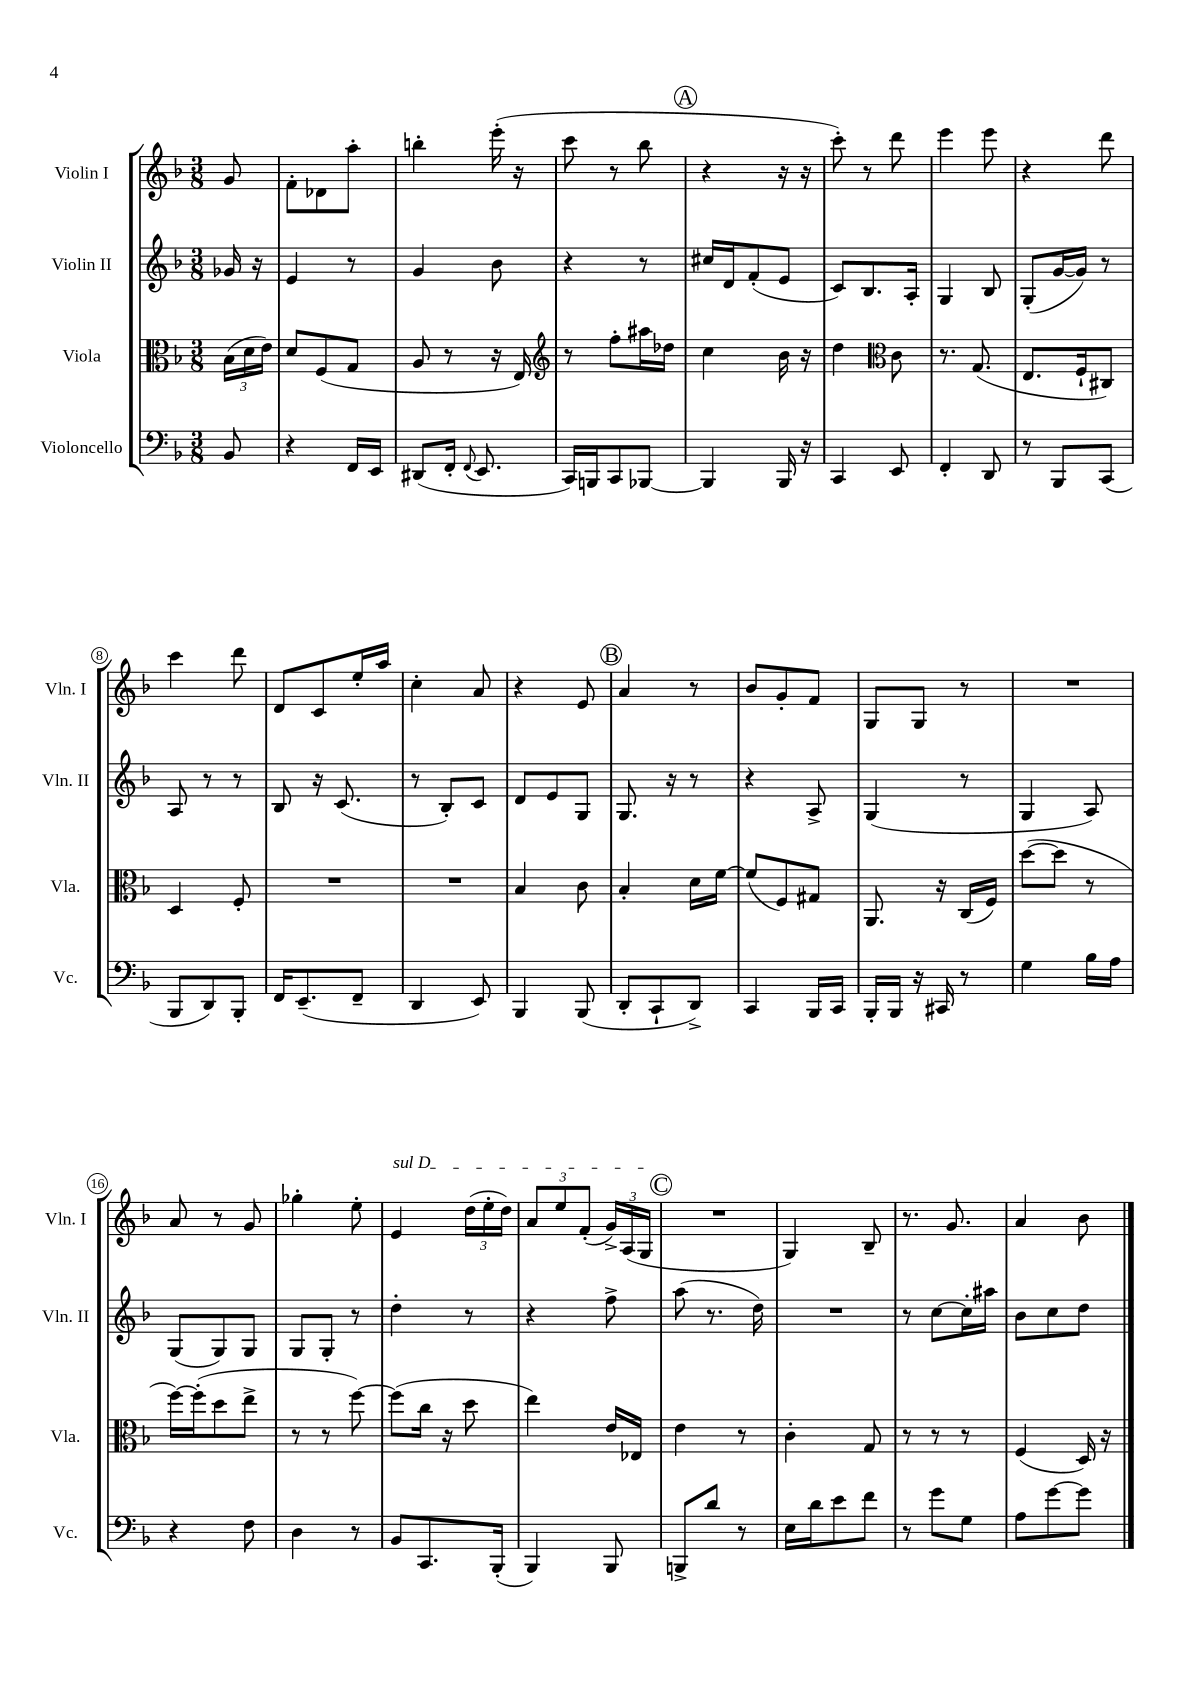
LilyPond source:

<<
\new StaffGroup <<
\new Staff = "s0" \with { instrumentName = "Violin I" shortInstrumentName = "Vln. I" } {
    \clef treble \key f \major \numericTimeSignature \time 3/8 \partial 8
    \autoBeamOff g'8 |
    f'8[-. des'8 a''8]-. |
    b''4-. e'''16-.( r16 |
    c'''8 r8 bes''8 |
    \mark \markup { \circle "A" } r4 r16 r16 |
    c'''8-.) r8 d'''8 |
    e'''4 e'''8 |
    r4 d'''8 |
    c'''4 d'''8 |
    d'8[ c'8 e''16-. a''16] |
    c''4-. a'8 |
    r4 e'8 |
    \mark \markup { \circle "B" } a'4 r8 |
    bes'8[ g'8-. f'8] |
    g8[ g8] r8 |
    R4. |
    a'8 r8 g'8 |
    ges''4-. e''8-. |
    \once \override TextSpanner.bound-details.left.text = \markup { \italic "sul D" } e'4\startTextSpan \tuplet 3/2 { d''16[( e''16-. d''16]) } |
    \tuplet 3/2 { a'8[ e''8 f'8]-.( } \tuplet 3/2 { g'16[->) a16( g16]\stopTextSpan } |
    \mark \markup { \circle "C" } R4. |
    g4) bes8-- |
    r8. g'8. |
    a'4 bes'8 \bar "|." |
}
\new Staff = "s1" \with { instrumentName = "Violin II" shortInstrumentName = "Vln. II" } {
    \clef treble \key f \major \numericTimeSignature \time 3/8 \partial 8
    \autoBeamOff ges'16 r16 |
    e'4 r8 |
    g'4 bes'8 |
    r4 r8 |
    \mark \markup { \circle "A" } cis''16[ d'16 f'8-.( e'8] |
    c'8[) bes8. a16]-. |
    g4 bes8 |
    g8[-.( g'16~ g'16]) r8 |
    a8 r8 r8 |
    bes8 r16 c'8.( |
    r8 bes8[-.) c'8] |
    d'8[ e'8 g8] |
    \mark \markup { \circle "B" } g8. r16 r8 |
    r4 a8-> |
    g4( r8 |
    g4 a8) |
    g8[( g8) g8] |
    g8[ g8]-. r8 |
    d''4-. r8 |
    r4 f''8-> |
    \mark \markup { \circle "C" } a''8( r8. d''16) |
    R4. |
    r8 c''8[~ c''16-. ais''16] |
    bes'8[ c''8 d''8] \bar "|." |
}
\new Staff = "s2" \with { instrumentName = "Viola" shortInstrumentName = "Vla." } {
    \clef alto \key f \major \numericTimeSignature \time 3/8 \partial 8
    \autoBeamOff \tuplet 3/2 { bes16[( d'16 e'16]) } |
    d'8[ f8( g8] |
    a8 r8 r16 e16) |
    \clef treble r8 f''8[-. ais''16 des''16] |
    \mark \markup { \circle "A" } c''4 bes'16 r16 |
    d''4 \clef alto c'8 |
    r8. g8.( |
    e8.[ f16-! cis8]) |
    d4 f8-. |
    R4. |
    R4. |
    bes4 c'8 |
    \mark \markup { \circle "B" } bes4-. d'16[ f'16]~ |
    f'8[( f8) gis8] |
    a,8. r16 c16[( f16]) |
    d''8[~( d''8] r8 |
    f''16[~) f''16-.( d''8 e''8]-> |
    r8 r8 f''8~) |
    f''8[( c''16] r16 d''8 |
    e''4) e'16[ ees16] |
    \mark \markup { \circle "C" } e'4 r8 |
    c'4-. g8 |
    r8 r8 r8 |
    f4( d16) r16 \bar "|." |
}
\new Staff = "s3" \with { instrumentName = "Violoncello" shortInstrumentName = "Vc." } {
    \clef bass \key f \major \numericTimeSignature \time 3/8 \partial 8
    \autoBeamOff bes,8 |
    r4 f,16[ e,16] |
    dis,8[( f,16]-. \appoggiatura { f,8 } e,8. |
    c,16[) b,,16 c,8 bes,,8]~ |
    \mark \markup { \circle "A" } bes,,4 bes,,16 r16 |
    c,4 e,8 |
    f,4-. d,8 |
    r8 bes,,8[ c,8]( |
    bes,,8[ d,8) bes,,8]-. |
    f,16[ e,8.--( f,8]-- |
    d,4 e,8) |
    bes,,4 bes,,8( |
    \mark \markup { \circle "B" } d,8[-. c,8-! d,8]->) |
    c,4 bes,,16[ c,16] |
    bes,,16[-. bes,,16] r16 cis,16 r8 |
    g4 bes16[ a16] |
    r4 f8 |
    d4 r8 |
    bes,8[ c,8. bes,,16]-.( |
    bes,,4) bes,,8 |
    \mark \markup { \circle "C" } b,,8[-> d'8] r8 |
    e16[ d'16 e'8 f'8] |
    r8 g'8[ g8] |
    a8[ g'8~ g'8] \bar "|." |
}
>>
>>
\layout { \context { \Score \override BarNumber.stencil = #(make-stencil-circler 0.1 0.3 ly:text-interface::print) } }
